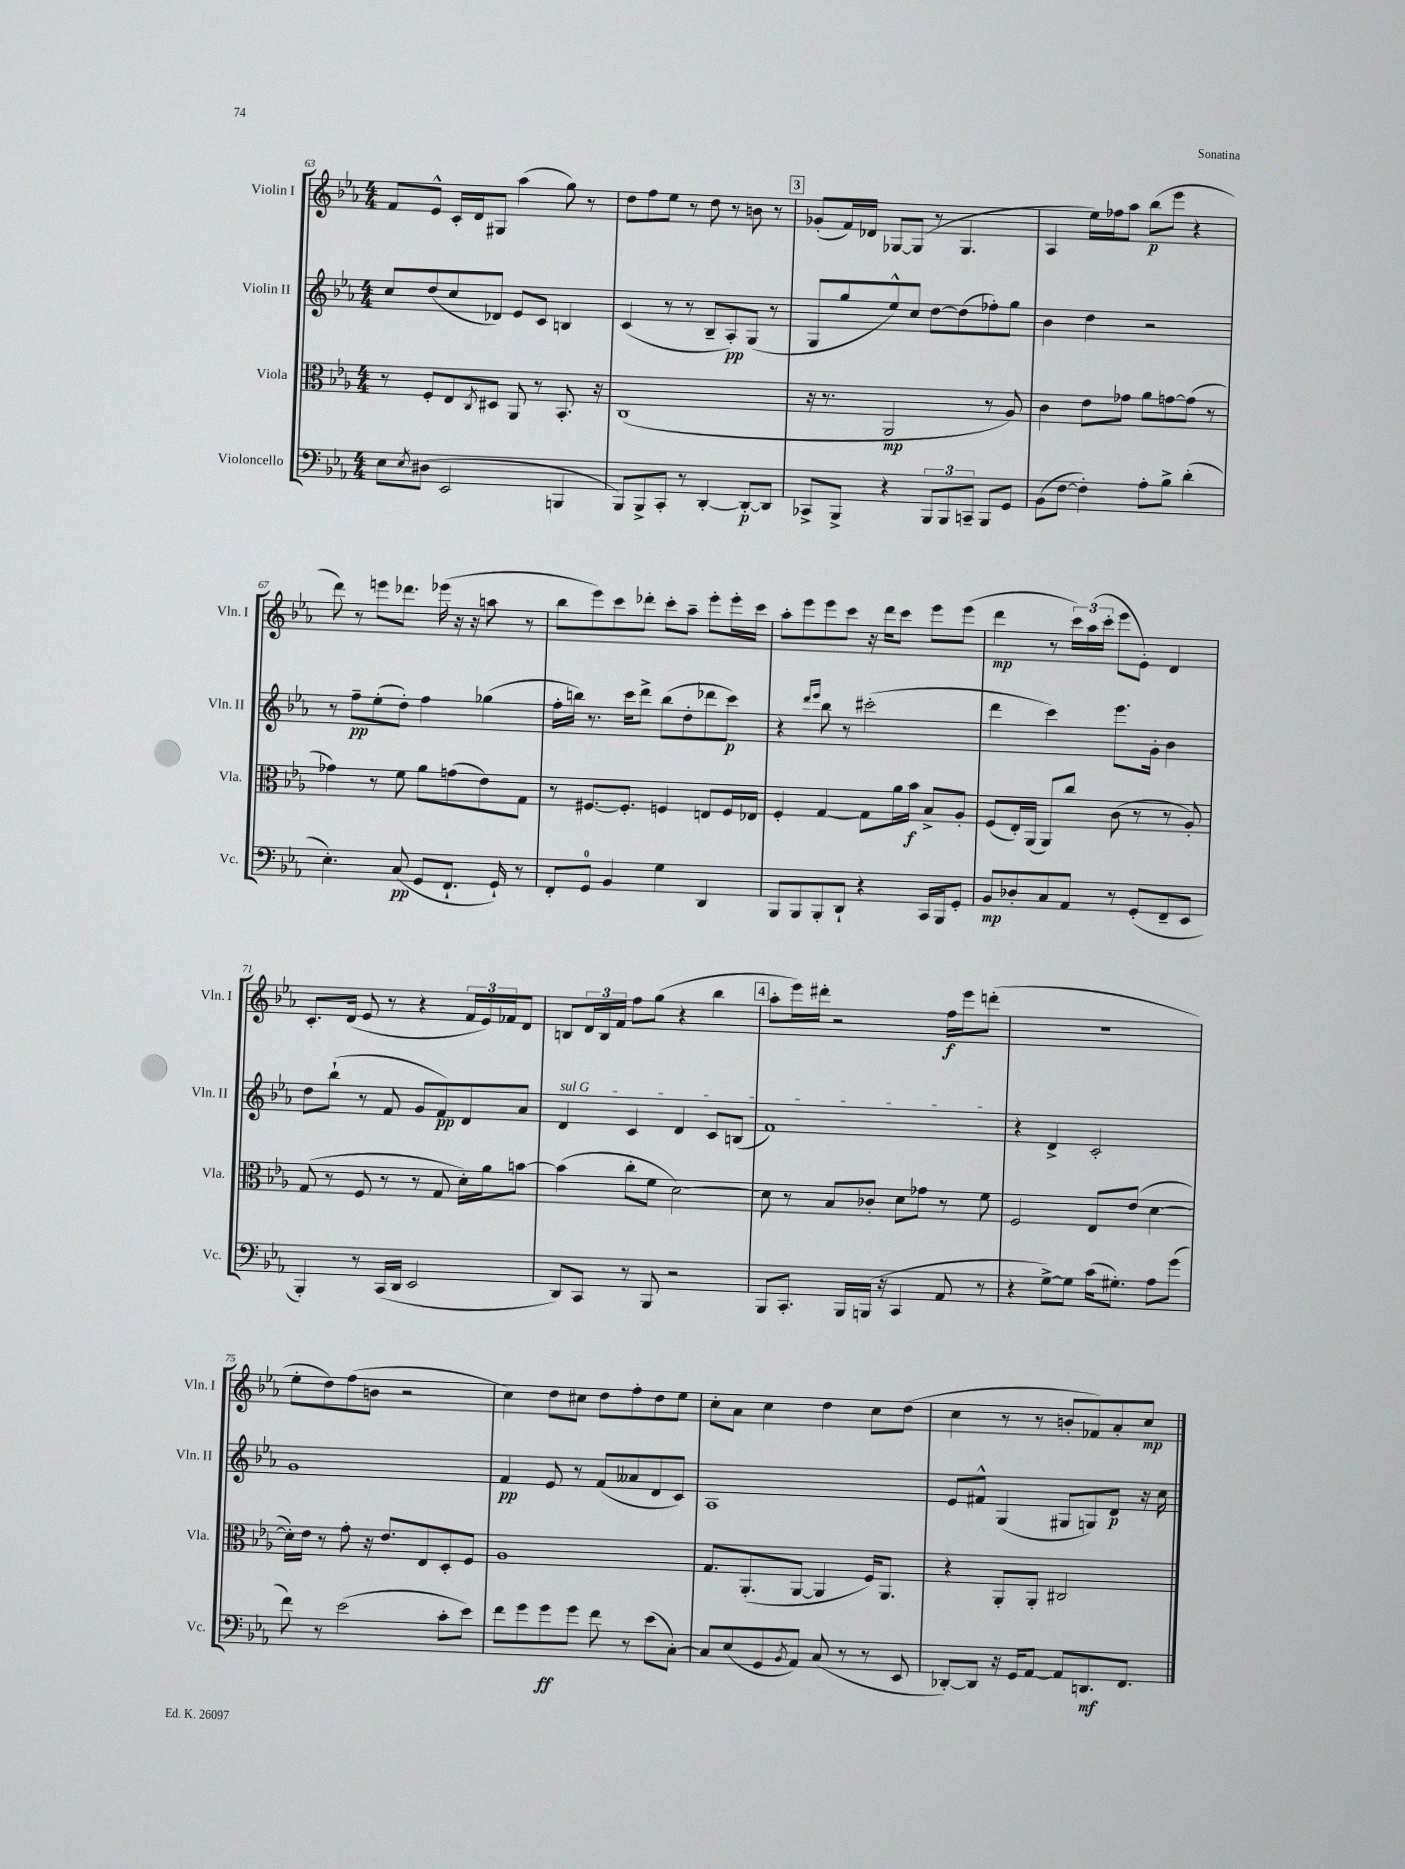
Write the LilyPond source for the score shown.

<<
\new StaffGroup <<
\new Staff = "s0" \with { instrumentName = "Violin I" shortInstrumentName = "Vln. I" } {
    \clef treble \key ees \major \numericTimeSignature \time 4/4
    f'8 ees'8-^ c'16-. d'16 gis8 aes''4( g''8) r8 |
    d''8 f''8 ees''8 r8 d''8 r8 b'8 r8 |
    \mark \markup { \box "3" } ges'8-.( f'16) des'16 ges8~ ges8( r8 ges4. |
    aes4 ees''16) fes''16 aes''8 bes''8\p( ees'''8 r4 |
    d'''8) r8 e'''8 des'''8. ees'''16( r16 r16 a''8 r8 |
    bes''8 ees'''8) c'''8 des'''8-. c'''8-. aes''8-- ees'''8-. ees'''16-. c'''16 |
    aes''8-. ees'''8 ees'''8 c'''8 r16 d'''16 c'''8 ees'''8 ees'''8( |
    d'''4\mp r8 \tuplet 3/2 { c'''16) aes''16( c'''16-. } ees'''8 ees'8-.) d'4 |
    c'8.-. d'16( ees'8 r8 r4 \tuplet 3/2 { f'16 ees'16) fes'16 } d'8 |
    b8 \tuplet 3/2 { d'16 b16 f'16 } f''8 g''8( r4 bes''4 |
    \mark \markup { \box "4" } aes''8-. ees'''16) dis'''16-. r2 f''16\f ees'''16 d'''8-.( |
    r1 |
    ees''8-. d''8) f''8( b'8 r2 |
    c''4) d''8 cis''8 d''8 f''8-. d''8 ees''8 |
    c''8-. aes'8 c''4 d''4 c''8 d''8( |
    c''4 r8 r8 b'8-. fes'8) aes'8-. c''8\mp \bar "|." |
}
\new Staff = "s1" \with { instrumentName = "Violin II" shortInstrumentName = "Vln. II" } {
    \clef treble \key ees \major \numericTimeSignature \time 4/4
    c''8 d''8( c''8 des'8) ees'8 c'8 b4 |
    c'4( r8 r8 bes8-- aes8-.\pp) g8( r8 |
    \mark \markup { \box "3" } g8 g''8 ees''8-^) c''8 d''8~ d''8( fes''8-.) g''8 |
    bes'4 d''4 r2 |
    r8 f''8--\pp ees''8-.( d''8-.) f''4 ges''4( |
    f''16-. b''16) r8. c'''16 d'''8-> b''8( d''8-. des'''8 c'''8\p) |
    r4 \grace { d'''16 ees'''16 } bes''8 r8 cis'''2-.( |
    d'''4 c'''4) ees'''8. g'16-. bes'4 |
    d''8 bes''8-!( r8 f'8 g'8 f'8\pp) d'8 aes'8 |
    \once \override TextSpanner.bound-details.left.text = \markup { \italic "sul G" } d'4\startTextSpan c'4 d'4 c'8 b8( |
    \mark \markup { \box "4" } f'1\stopTextSpan) |
    r4 d'4-> c'2-. |
    g'1 |
    f'4\pp ees'8 r8 f'8( aeses'8 d'8 c'8) |
    aes1 |
    ees'8 fis'8-^ g4( gis8 g8) d'8\p r16 c''16 \bar "|." |
}
\new Staff = "s2" \with { instrumentName = "Viola" shortInstrumentName = "Vla." } {
    \clef alto \key ees \major \numericTimeSignature \time 4/4
    r8 f8-. ees8 \acciaccatura { c8 } dis8 aes,8 r8 bes,8.-. r16 |
    c1( |
    \mark \markup { \box "3" } r16 r8. aes,2\mp r8 aes8) |
    c'4 ees'8 ges'8 aes'8 g'8~ g'8( r8 |
    ges'4) r8 f'8 aes'8 g'8( ees'8) g8 |
    r8 fis8.~ fis8.-. f4 e8 f16 ees16 |
    f4-. g4~ g8 aes'16 bes'16\f bes8-> aes8-. |
    f8( ees16-.) aes,16( aes,8) c''8 c'8( r8 r8 aes8-.) |
    g8( r8 f8 r8 r8 g8 d'16-.) aes'16 b'8~ |
    b'4( c''8-. f'8 d'2~) |
    \mark \markup { \box "4" } d'8 r8 bes8 ces'8-. d'8 ges'8 r8 f'8 |
    f2 ees8 ees'8( d'4~ |
    d'16-.) ees'16 r8 g'8-. r16 ees'8. ees8 d8-. f8 |
    aes1 |
    g8. aes,8.-.( aes,8~ aes,4 f16) aes,8. |
    r4 aes,8-. aes,8-. cis2 \bar "|." |
}
\new Staff = "s3" \with { instrumentName = "Violoncello" shortInstrumentName = "Vc." } {
    \clef bass \key ees \major \numericTimeSignature \time 4/4
    ees8 \acciaccatura { ees8 } dis8( ees,2 b,,4 |
    bes,,8) bes,,8-> c,8-. r8 d,4~-. d,8~-.\p d,8 |
    \mark \markup { \box "3" } ces,8-> bes,,8-> r4 \tuplet 3/2 { bes,,8 bes,,8 c,8-- } bes,,8 g,8 |
    bes,8( f8~ f4-.) aes8-. bes8-> d'4-.( |
    ees4.-.) c8\pp( g,8 f,8.-! g,16-!) r8 |
    f,8-. g,8-0 bes,4 g4 d,4 |
    bes,,8 bes,,8 bes,,8-. d,8-! r4 c,16 bes,,16 g,8-. |
    bes,8\mp des8-. c8 aes,8 r8 g,8-.( f,8-- ees,8 |
    bes,,4-.) r8 c,16( d,16 ees,2 |
    d,8) c,8 r8 bes,,8 r2 |
    \mark \markup { \box "4" } bes,,8 c,8.-. bes,,16 b,,16( r16 c,4 aes,8 r8 |
    r4 g8~->) g8 c'16( gis8.-.) aes8 g'8( |
    f'8) r8 ees'2( c'8-. ees'8) |
    f'8 g'8 g'8\ff g'8 f'8 r8 ees'8( c8~-.) |
    c8 ees8( g,8 \acciaccatura { bes,8 } aes,8) c8( r8 r8 ees,8 |
    des,8~-.) des,8 r16 g,16 aes,8~ aes,8 d,8.\mf f,8. \bar "|." |
}
>>
>>
\layout { \context { \Score currentBarNumber = #63 } }
